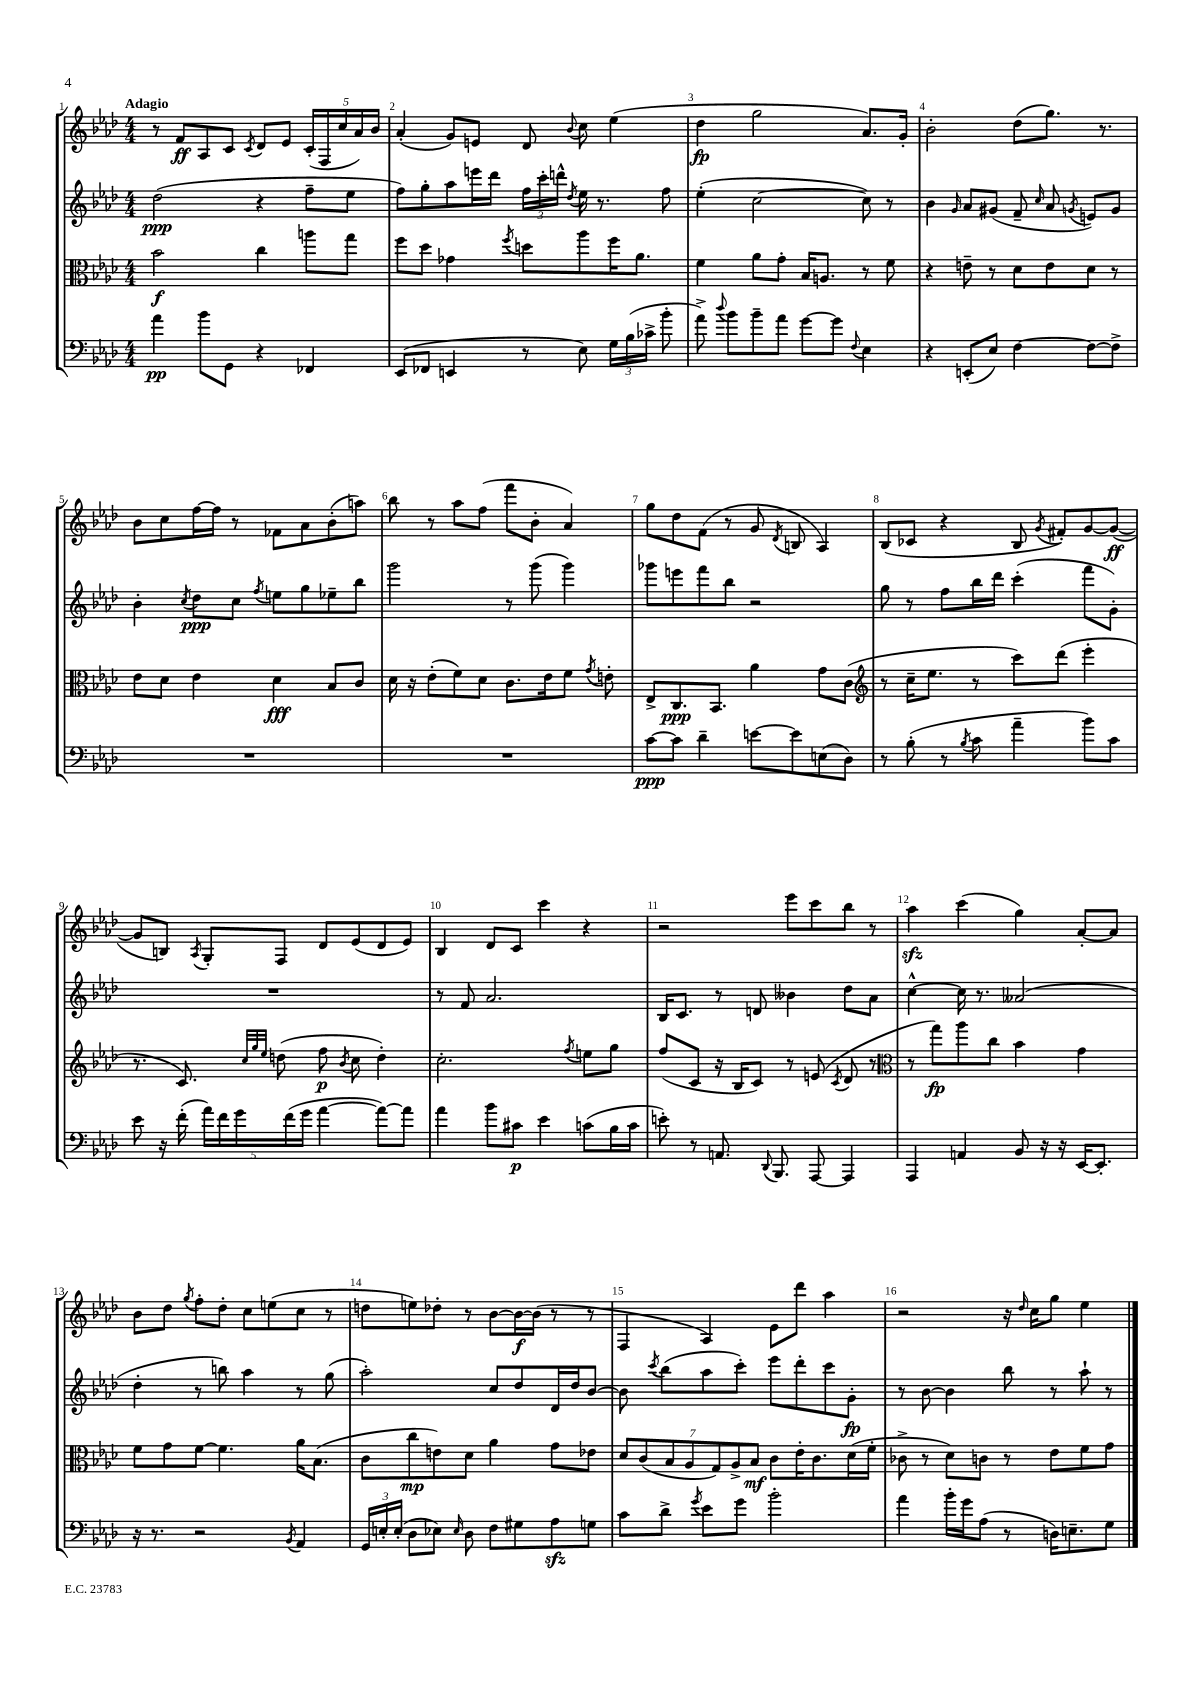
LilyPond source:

<<
\new StaffGroup <<
\new Staff = "s0" {
    \clef treble \key aes \major \numericTimeSignature \time 4/4 \tempo "Adagio"
    \autoBeamOff r8 f'8[\ff aes8 c'8] \acciaccatura { c'8 } des'8[ ees'8] \tuplet 5/4 { c'16[-.( f16 c''16 aes'16) bes'16] } |
    aes'4-.( g'8[) e'8] des'8 \appoggiatura { bes'8 } c''8 ees''4( |
    des''4\fp g''2 aes'8.[) g'16]-. |
    bes'2-. des''8[( g''8.]) r8. |
    bes'8[ c''8 f''16~ f''16] r8 fes'8[ aes'8 bes'8-.( a''8]) |
    bes''8 r8 aes''8[ f''8]( f'''8[ bes'8]-. aes'4) |
    g''8[ des''8 f'8]( r8 g'8 \acciaccatura { des'8 } b8 aes4) |
    bes8[( ces'8] r4 bes8 \acciaccatura { g'8 } fis'8[-.) g'8~ g'8]~\ff( |
    g'8[ b8]) \acciaccatura { aes8 } g8[-. f8] des'8[ ees'8( des'8 ees'8]) |
    bes4 des'8[ c'8] c'''4 r4 |
    r2 ees'''8[ c'''8 bes''8] r8 |
    aes''4\sfz c'''4( g''4) aes'8[~-. aes'8] |
    bes'8[ des''8] \acciaccatura { g''8 } f''8[-. des''8]-. c''8[ e''8( c''8] r8 |
    d''8[ e''8) des''8]-. r8 bes'8[~ bes'16~\f bes'16]( r8 r8 |
    f4 aes4) ees'8[ des'''8] aes''4 |
    r2 r16 \grace { des''16 } c''16[ g''8] ees''4 \bar "|." |
}
\new Staff = "s1" {
    \clef treble \key aes \major \numericTimeSignature \time 4/4
    \autoBeamOff des''2\ppp( r4 f''8[-- ees''8] |
    f''8[) g''8-. aes''8 e'''16 des'''16] \tuplet 3/2 { f''16[ c'''16-. d'''16]-^ } \acciaccatura { des''8 } ees''16 r8. f''8 |
    ees''4-.( c''2~ c''8) r8 |
    bes'4 \grace { g'16 } aes'8[ gis'8]( f'8-- \grace { c''16 } aes'8 \acciaccatura { g'8 } e'8[) g'8] |
    bes'4-. \acciaccatura { c''8 } des''8[\ppp c''8] \acciaccatura { f''8 } e''8[ g''8 ees''8-- bes''8] |
    g'''2 r8 g'''8( g'''4) |
    ges'''8[ e'''8 f'''8 bes''8] r2 |
    g''8 r8 f''8[ bes''16 des'''16] c'''4-.( f'''8[ g'8]-.) |
    R1 |
    r8 f'8 aes'2. |
    bes16[ c'8.] r8 d'8 beses'4 des''8[ aes'8] |
    c''4~-^ c''16 r8. aeses'2( |
    des''4-. r8 b''8) aes''4 r8 g''8( |
    aes''2-.) c''8[ des''8 des'16 des''16 bes'8]~ |
    bes'8 \acciaccatura { c'''8 } bes''8[( aes''8 c'''8]-.) ees'''8[ des'''8-. c'''8 g'8]-.\fp |
    r8 bes'8~ bes'4 bes''8 r8 aes''8-! r8 \bar "|." |
}
\new Staff = "s2" {
    \clef alto \key aes \major \numericTimeSignature \time 4/4
    \autoBeamOff bes'2\f c''4 a''8[ g''8] |
    f''8[ des''8] ges'4 \acciaccatura { f''8 } d''8[ aes''8 f''16 aes'8.] |
    f'4 aes'8[ g'8]-. bes16[ a8.] r8 f'8 |
    r4 e'8-- r8 des'8[ e'8 des'8] r8 |
    ees'8[ des'8] ees'4 des'4\fff bes8[ c'8] |
    des'16 r16 ees'8[-.( f'8) des'8] c'8.[ ees'16 f'8] \acciaccatura { g'8 } e'8-. |
    ees8[-> c8.\ppp bes,8.] aes'4 g'8[ c'8]( |
    \clef treble r8 c''16[-- ees''8.] r8 c'''8[) des'''8]( ees'''4-. |
    r8. c'8.) \grace { c''32[ g''32 ees''32] } d''8( f''8\p \acciaccatura { bes'8 } c''8 d''4-.) |
    c''2.-. \acciaccatura { f''8 } e''8[ g''8] |
    f''8[( c'8] r16 bes16[ c'8]) r8 e'8( \acciaccatura { c'8 } des'8 r8 |
    \clef alto r8 g''8[\fp) aes''8 c''8] bes'4 g'4 |
    f'8[ g'8 f'8]~ f'4. aes'16[ bes8.]( |
    c'8[ c''8\mp e'8) des'8] aes'4 g'8[ ees'8] |
    \tuplet 7/4 { des'8[ c'8( bes8 aes8 g8) aes8-> bes8]\mf } c'8[ ees'16-. c'8. des'16( f'16]-. |
    ces'8-> r8 des'8[) c'8] r8 ees'8[ f'8 g'8] \bar "|." |
}
\new Staff = "s3" {
    \clef bass \key aes \major \numericTimeSignature \time 4/4
    \autoBeamOff aes'4\pp bes'8[ g,8] r4 fes,4 |
    ees,8[( fes,8] e,4 r8 ees8) \tuplet 3/2 { g16[ bes16( ces'16]-> } bes'8-. |
    aes'8->) \appoggiatura { des''8 } bes'8[ bes'8-- aes'8] g'8[~ g'8] \appoggiatura { f8 } ees4 |
    r4 e,8[-.( ees8]) f4~ f8[~ f8]-> |
    R1 |
    R1 |
    c'8[~\ppp c'8] des'4-- e'8[~ e'8 e8( des8]) |
    r8 bes8-.( r8 \acciaccatura { bes8 } c'8 aes'4-- bes'8[) c'8] |
    ees'8 r16 f'16-.( \tuplet 5/4 { aes'16[) f'16 g'16 f'16( g'16] } aes'4~ aes'8[~) aes'8] |
    aes'4 bes'8[ cis'8]\p ees'4 c'8[( bes16 c'16] |
    e'8-.) r8 a,8. \appoggiatura { des,8 } bes,,8. aes,,8~ aes,,4 |
    aes,,4 a,4 bes,8 r16 r16 ees,16[~ ees,8.]-. |
    r16 r8. r2 \acciaccatura { bes,8 } aes,4 |
    \tuplet 3/2 { g,16[ e16-. e16]-.( } des8[ ees8]) \grace { ees16 } des8 f8[ gis8 aes8\sfz g8] |
    c'8[ des'8]-> \acciaccatura { g'8 } ees'8[ g'8] bes'2-. |
    aes'4 bes'16[-. g'16 aes8]( r8 d16[) e8.-- g8] \bar "|." |
}
>>
>>
\layout { \context { \Score \override BarNumber.break-visibility = ##(#f #t #t) barNumberVisibility = #all-bar-numbers-visible } }
